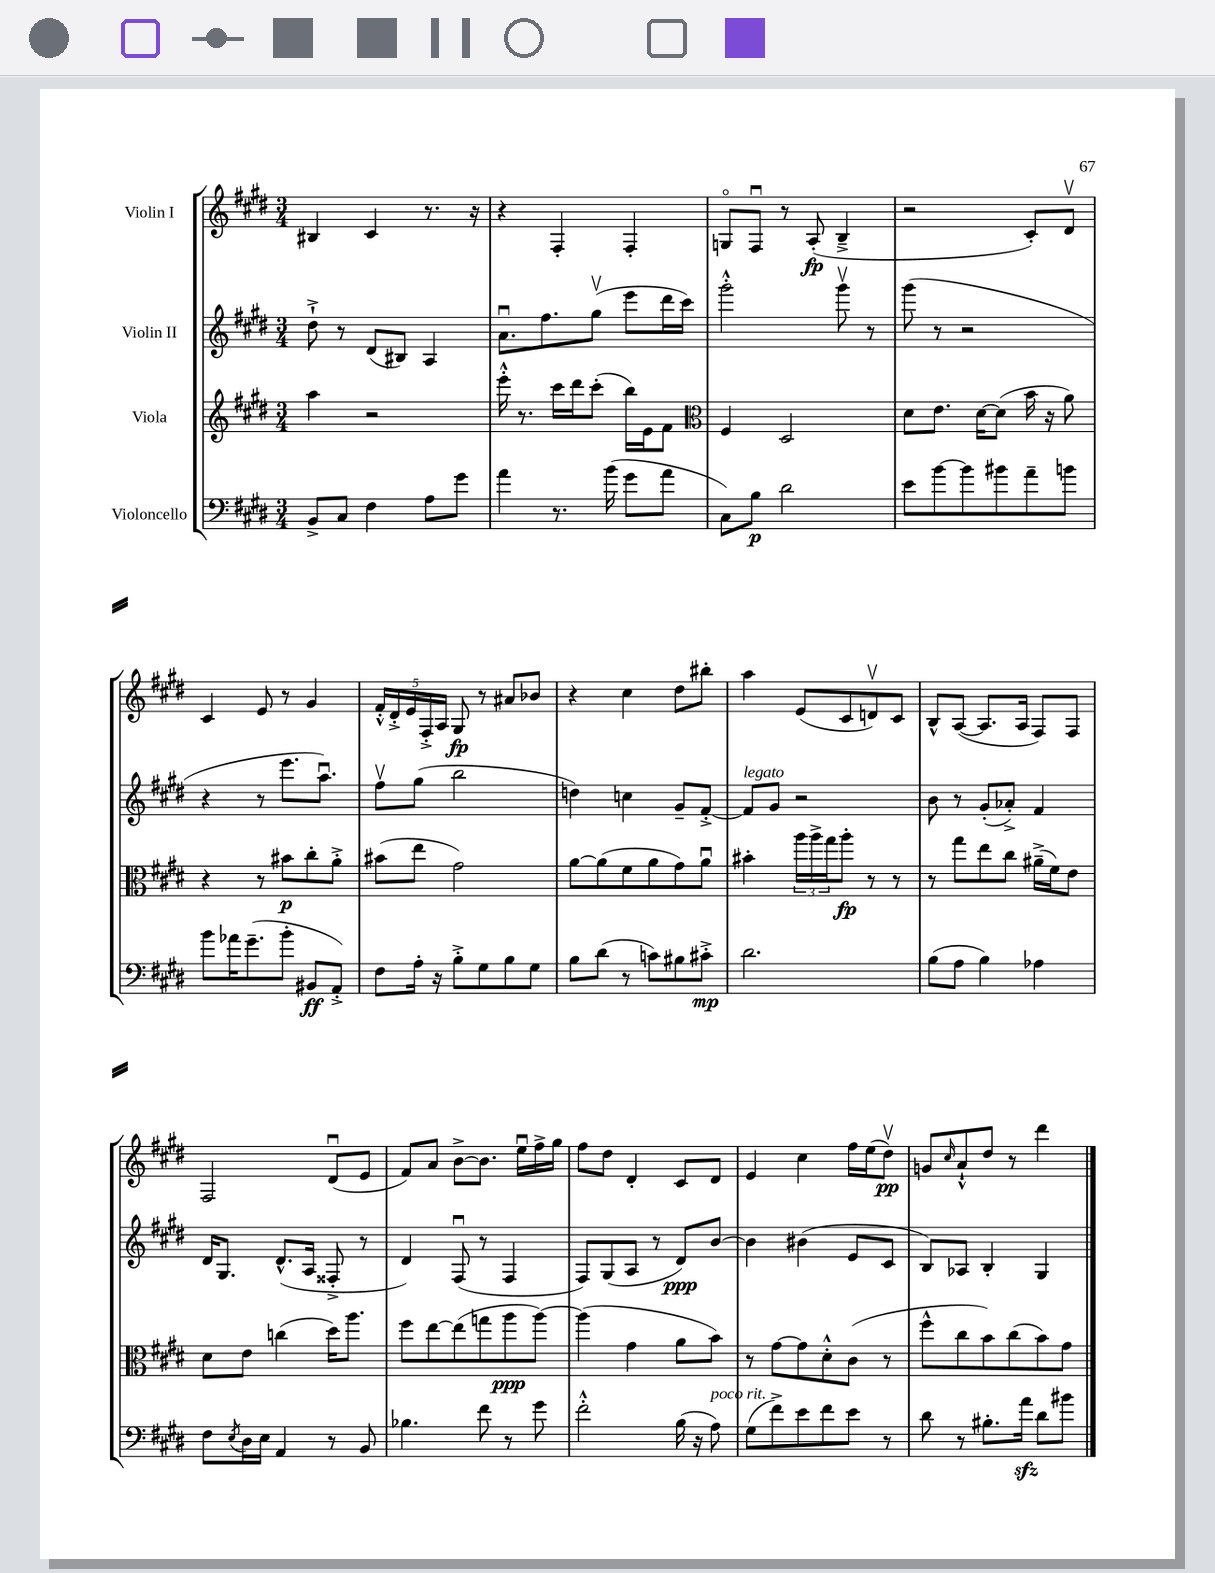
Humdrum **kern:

**kern	**dynam	**kern	**dynam	**kern	**dynam	**kern	**dynam
*part4	*part4	*part3	*part3	*part2	*part2	*part1	*part1
*staff4	*staff4	*staff3	*staff3	*staff2	*staff2	*staff1	*staff1
*I"Violoncello	*	*I"Viola	*	*I"Violin II	*	*I"Violin I	*
*clefF4	*	*clefG2	*	*clefG2	*	*clefG2	*
*k[f#c#g#d#]	*	*k[f#c#g#d#]	*	*k[f#c#g#d#]	*	*k[f#c#g#d#]	*
*M3/4	*	*M3/4	*	*M3/4	*	*M3/4	*
=112	=112	=112	=112	=112	=112	=112	=112
8BB^/L	.	4aa\	.	8dd#`^\	.	4B#X/	.
8C#/J	.	.	.	8r	.	.	.
4F#\	.	2r	.	(8d#/L	.	4c#/	.
.	.	.	.	8B#X/J)	.	.	.
8A\L	.	.	.	4A/	.	8.r	.
8g#\J	.	.	.	.	.	.	.
.	.	.	.	.	.	16r	.
=113	=113	=113	=113	=113	=113	=113	=113
4a\	.	16eee'^^\	.	8.au\L	.	4r	.
.	.	8.r	.	.	.	.	.
.	.	.	.	8.ff#\	.	.	.
8.r	.	16ccc#\LL	.	.	.	4F#'/	.
.	.	16ddd#\J	.	.	.	.	.
.	.	(8ccc#'\J	.	(8gg#v\J	.	.	.
(16b\	.	.	.	.	.	.	.
8g#\L	.	16bb\LL)	.	8eee\L	.	4F#'/	.
.	.	16e\J	.	.	.	.	.
8a\J	.	8f#\J	.	16ddd#\L	.	.	.
.	.	.	.	16ccc#\JJ)	.	.	.
=114	=114	=114	=114	=114	=114	=114	=114
*	*	*clefC3	*	*	*	*	*
8C#\L)	.	4F#/	.	2ggg#'^^\	.	8Gn/L	.
8B\J	p	.	.	.	.	8F#u/J	.
2d#\	.	2D#/	.	.	.	8r	.
.	.	.	.	.	.	(8A'/	fp
.	.	.	.	8ggg#v\	.	4B~^/	.
.	.	.	.	8r	.	.	.
=115	=115	=115	=115	=115	=115	=115	=115
8e\L	.	8d#\L	.	(8ggg#\	.	2r	.
[8b\	.	8.e\J	.	8r	.	.	.
8b\]	.	.	.	2r	.	.	.
.	.	[16d#\KL	.	.	.	.	.
8b#X\	.	(8d#\J]	.	.	.	.	.
8a~\	.	16b\	.	.	.	8c#'/L)	.
.	.	16r	.	.	.	.	.
8bn\J	.	8a\)	.	.	.	8d#v/J	.
!!LO:LB:g=z
=116	=116	=116	=116	=116	=116	=116	=116
8b\L	.	4r	.	4r	.	4c#/	.
16a-X\K	.	.	.	.	.	.	.
(8.g#~\	.	.	.	.	.	.	.
.	.	8r	.	8r	.	8e/	.
8b'\J	.	8b#X\L	p	8.eee\L	.	8r	.
8BB#X/L	ff	8cc#'\	.	.	.	4g#/	.
.	.	.	.	8.aau\J)	.	.	.
8AA'^/J)	.	8a'^\J	.	.	.	.	.
=117	=117	=117	=117	=117	=117	=117	=117
8F#\L	.	(8b#X\L	.	8ff#v\L	.	20f#'^^/LL	.
.	.	.	.	.	.	20d#'^/	.
.	.	.	.	.	.	20e/	.
16A'\Jk	.	8ee\J	.	(8gg#\J	.	.	.
.	.	.	.	.	.	20F#'^/	.
16r	.	.	.	.	.	.	.
.	.	.	.	.	.	20A/JJ	.
8B'^\L	.	2g#\)	.	2bb\	.	8G#/	fp
8G#\	.	.	.	.	.	8r	.
8B\	.	.	.	.	.	8a#X/L	.
8G#\J	.	.	.	.	.	8b-X/J	.
=118	=118	=118	=118	=118	=118	=118	=118
8B\L	.	[8a\L	.	4ddn\)	.	4r	.
(8d#\J	.	(8a\]	.	.	.	.	.
8r	.	8f#\	.	4ccn\	.	4cc#\	.
8cn\L)	.	8a\	.	.	.	.	.
8B#X\	.	8g#\)	.	8g#~/L	.	8dd#\L	.
8c#X'^\J	mp	8au\J	.	[8f#'^/J	.	8bb#X'\J	.
=119	=119	=119	=119	=119	=119	=119	=119
!	!	!	!	!LO:TX:a:i:t=legato	!	!	!
2.d#\	.	4b#X'\	.	8f#/L]	.	4aa\	.
.	.	.	.	8g#/J	.	.	.
.	.	24aa\LL	.	2r	.	(8e/L	.
.	.	24aa^\	.	.	.	.	.
.	.	24gg#\J	.	.	.	.	.
.	.	8aa'\J	fp	.	.	8c#/	.
.	.	8r	.	.	.	8dnv/)	.
.	.	8r	.	.	.	8c#/J	.
=120	=120	=120	=120	=120	=120	=120	=120
(8B\L	.	8r	.	8b\	.	8B^^/L	.
8A\J	.	8gg#\L	.	8r	.	([8A/J	.
4B\)	.	8ee\	.	(8g#'/L	.	8.A/L]	.
.	.	8cc#\J	.	8a-X'^/J)	.	.	.
.	.	.	.	.	.	16A/Jk	.
4A-X\	.	(16a#X~^\LL	.	4f#/	.	8F#/L)	.
.	.	16f#\J)	.	.	.	.	.
.	.	8e\J	.	.	.	8F#/J	.
!!LO:LB:g=z
=121	=121	=121	=121	=121	=121	=121	=121
8F#\L	.	8d#\L	.	16d#/KL	.	2F#/	.
.	.	.	.	8.G#/J	.	.	.
8qE/	.	.	.	.	.	.	.
16D#\L	.	8e\J	.	.	.	.	.
16E\JJ	.	.	.	.	.	.	.
4AA/	.	(4ccn\	.	(8.d#^^/L	.	.	.
.	.	.	.	16A/Jk	.	.	.
8r	.	16dd#\KL)	.	8F##X'^/	.	(8d#u/L	.
.	.	8.aa\J	.	.	.	.	.
8BB/	.	.	.	8r	.	8e/J	.
=122	=122	=122	=122	=122	=122	=122	=122
4.B-X\	.	8ff#\L	.	4d#/)	.	8f#/L)	.
.	.	[8ee\	.	.	.	8a/J	.
.	.	(8ee\]	.	(8F#u/	.	[8b^\L	.
8f#\	.	8ggn\	.	8r	.	8.b\J]	.
8r	.	8aa\	ppp	4F#/	.	.	.
.	.	.	.	.	.	16eeu\LL	.
8g#\	.	[8aa\J)	.	.	.	16ff#^\	.
.	.	.	.	.	.	16gg#\JJ	.
=123	=123	=123	=123	=123	=123	=123	=123
2f#'^^\	.	(4aa\]	.	8F#/L)	.	8ff#\L	.
.	.	.	.	(8G#/	.	8dd#\J	.
.	.	4g#\	.	8A/J	.	4d#'/	.
.	.	.	.	8r	.	.	.
(16B\	.	8a\L	.	8d#/L)	ppp	8c#/L	.
16r	.	.	.	.	.	.	.
!LO:TX:a:i:t=poco rit.	!	!	!	!	!	!	!
8A\)	.	8b\J)	.	[8b/J	.	8d#/J	.
=124	=124	=124	=124	=124	=124	=124	=124
(8G#\L	.	8r	.	4b\]	.	4e/	.
8f#^\)	.	[8g#\L	.	.	.	.	.
8e\	.	8g#\]	.	(4b#X\	.	4cc#\	.
8f#\	.	8d#'^^\	.	.	.	.	.
8e\J	.	(8c#\J	.	8e/L	.	16ff#\LL	.
.	.	.	.	.	.	(16ee\J	.
8r	.	8r	.	8c#/J	.	8dd#v\J)	pp
=125	=125	=125	=125	=125	=125	=125	=125
8d#\	.	8ff#^^\L	.	8B/L)	.	8gn/L	.
.	.	.	.	.	.	16qqcc#/	.
8r	.	8cc#\	.	8A-X/J	.	8a`^^/	.
8.B#X'\L	.	8b\)	.	4B'/	.	8dd#/J	.
.	.	(8cc#\	.	.	.	8r	.
16azz\Jk	.	.	.	.	.	.	.
8d#\L	.	8b\)	.	4G#/	.	4ddd#\	.
8b#X\J	.	8g#\J	.	.	.	.	.
==	==	==	==	==	==	==	==
*-	*-	*-	*-	*-	*-	*-	*-
